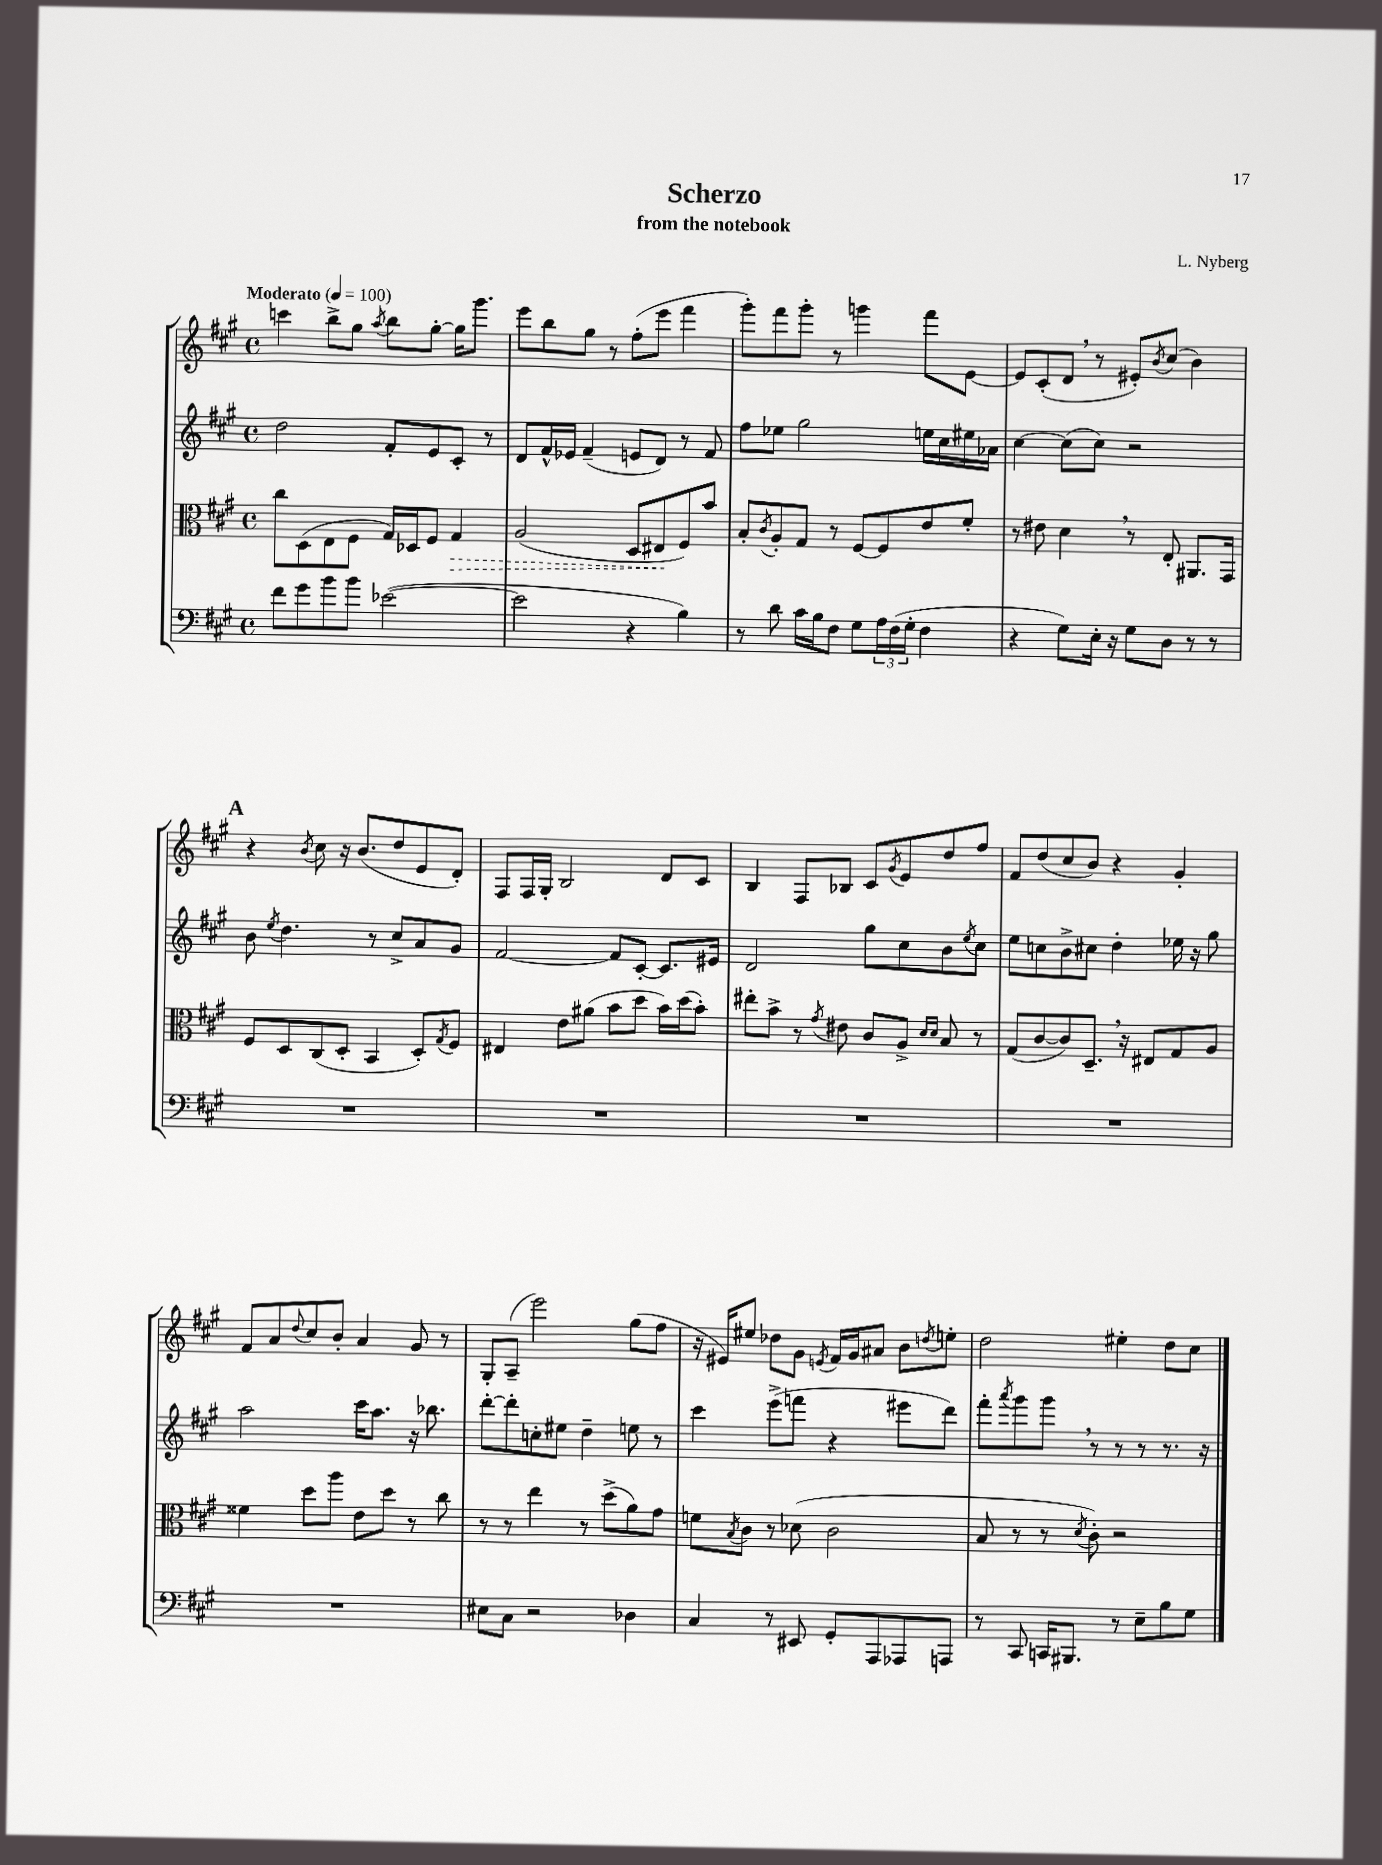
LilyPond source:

\header { title = "Scherzo" composer = "L. Nyberg" subtitle = "from the notebook" }
<<
\new StaffGroup <<
\new Staff = "s0" {
    \clef treble \key a \major \defaultTimeSignature \time 4/4 \tempo "Moderato" 4 = 100
    c'''4 b''8-> gis''8 \acciaccatura { a''8 } b''8 gis''8~-. gis''16 gis'''8. |
    e'''8 b''8 gis''8 r8 fis''8-.( e'''8 fis'''4 |
    gis'''8-.) fis'''8 gis'''8-. r8 g'''4 fis'''8 e'8~ |
    e'8 cis'8-.( d'8 \breathe r8 eis'8-.) \acciaccatura { b'8 } cis''8( b'4) |
    \mark \markup { \bold "A" } r4 \acciaccatura { b'8 } cis''8 r16 b'8.( d''8 e'8 d'8-.) |
    fis8 fis16 gis16-. b2 d'8 cis'8 |
    b4 fis8 bes8 cis'8 \acciaccatura { gis'8 } e'8 d''8 fis''8 |
    fis'8 d''8( cis''8 b'8) r4 gis'4-. |
    fis'8 a'8 \appoggiatura { d''8 } cis''8 b'8-. a'4 gis'8 r8 |
    gis8-. a8--( e'''2) gis''8( fis''8 |
    r16 eis'16) eis''8 des''8 gis'8 \acciaccatura { e'8 } fis'16 gis'16 ais'8 b'8 \acciaccatura { d''8 } e''8-. |
    d''2 eis''4-. d''8 cis''8 \bar "|." |
}
\new Staff = "s1" {
    \clef treble \key a \major \defaultTimeSignature \time 4/4
    d''2 fis'8-. e'8 cis'8-. r8 |
    d'8 fis'16-^ ees'16 fis'4--( e'8 d'8) r8 fis'8 |
    fis''8 ees''8 gis''2 e''16 cis''16 eis''16 aes'16 |
    cis''4~ cis''8( cis''8) r2 |
    \mark \markup { \bold "A" } b'8 \acciaccatura { e''8 } d''4. r8 cis''8-> a'8 gis'8 |
    fis'2~ fis'8 cis'8~-. cis'8. eis'16 |
    d'2 gis''8 cis''8 b'8 \acciaccatura { e''8 } cis''8 |
    e''8 c''8 b'8-> cis''8 d''4-. ees''16 r16 gis''8 |
    a''2 cis'''16 a''8. r16 bes''8. |
    d'''8~-. d'''8-. c''8-. eis''8 d''4-- e''8 r8 |
    cis'''4 e'''8->( f'''8 r4 eis'''8 d'''8) |
    fis'''8-. \acciaccatura { a'''8 } gis'''8 gis'''8 \breathe r8 r8 r8 r8. r16 \bar "|." |
}
\new Staff = "s2" {
    \clef alto \key a \major \defaultTimeSignature \time 4/4
    cis''8 d8( e8 fis8 gis16) des16 fis8 \once \override Hairpin.style = #'dashed-line gis4\> |
    a2( d8 eis8\! fis8) b'8 |
    b8-. \acciaccatura { cis'8 } a8-. gis8 r8 fis8~ fis8 e'8 fis'8-. |
    r8 eis'8 d'4 \breathe r8 e8-. ais,8. gis,16 |
    \mark \markup { \bold "A" } fis8 d8 cis8( d8-. b,4 d8-.) \acciaccatura { gis8 } fis8 |
    eis4 e'8 ais'8( b'8 d''8 b'16) d''16( b'8-.) |
    eis''8-. b'8-> r8 \acciaccatura { gis'8 } eis'8 cis'8 a8-> \grace { d'16 d'16 } b8 r8 |
    gis8( cis'8~ cis'8) d8.-- \breathe r16 eis8 gis8 a8 |
    fisis'4 d''8 a''8 e'8 d''8 r8 cis''8 |
    r8 r8 e''4 r8 d''8->( a'8) gis'8 |
    f'8 \acciaccatura { b8 } cis'8 r8 des'8( cis'2 |
    b8 r8 r8 \acciaccatura { d'8 } cis'8-.) r2 \bar "|." |
}
\new Staff = "s3" {
    \clef bass \key a \major \defaultTimeSignature \time 4/4
    fis'8 gis'8 b'8 b'8 ees'2~( |
    ees'2 r4 b4) |
    r8 d'8 cis'16 b16 fis8 gis8 \tuplet 3/2 { a16 fis16( gis16-. } fis4 |
    r4 gis8) e16-. r16 gis8 d8 r8 r8 |
    \mark \markup { \bold "A" } R1 |
    R1 |
    R1 |
    R1 |
    R1 |
    eis8 cis8 r2 des4 |
    cis4 r8 eis,8 gis,8-. a,,8 aes,,8 a,,8 |
    r8 cis,8 c,16 bis,,8. r8 e8-- b8 gis8 \bar "|." |
}
>>
>>
\layout { \context { \Score \remove "Bar_number_engraver" } }
